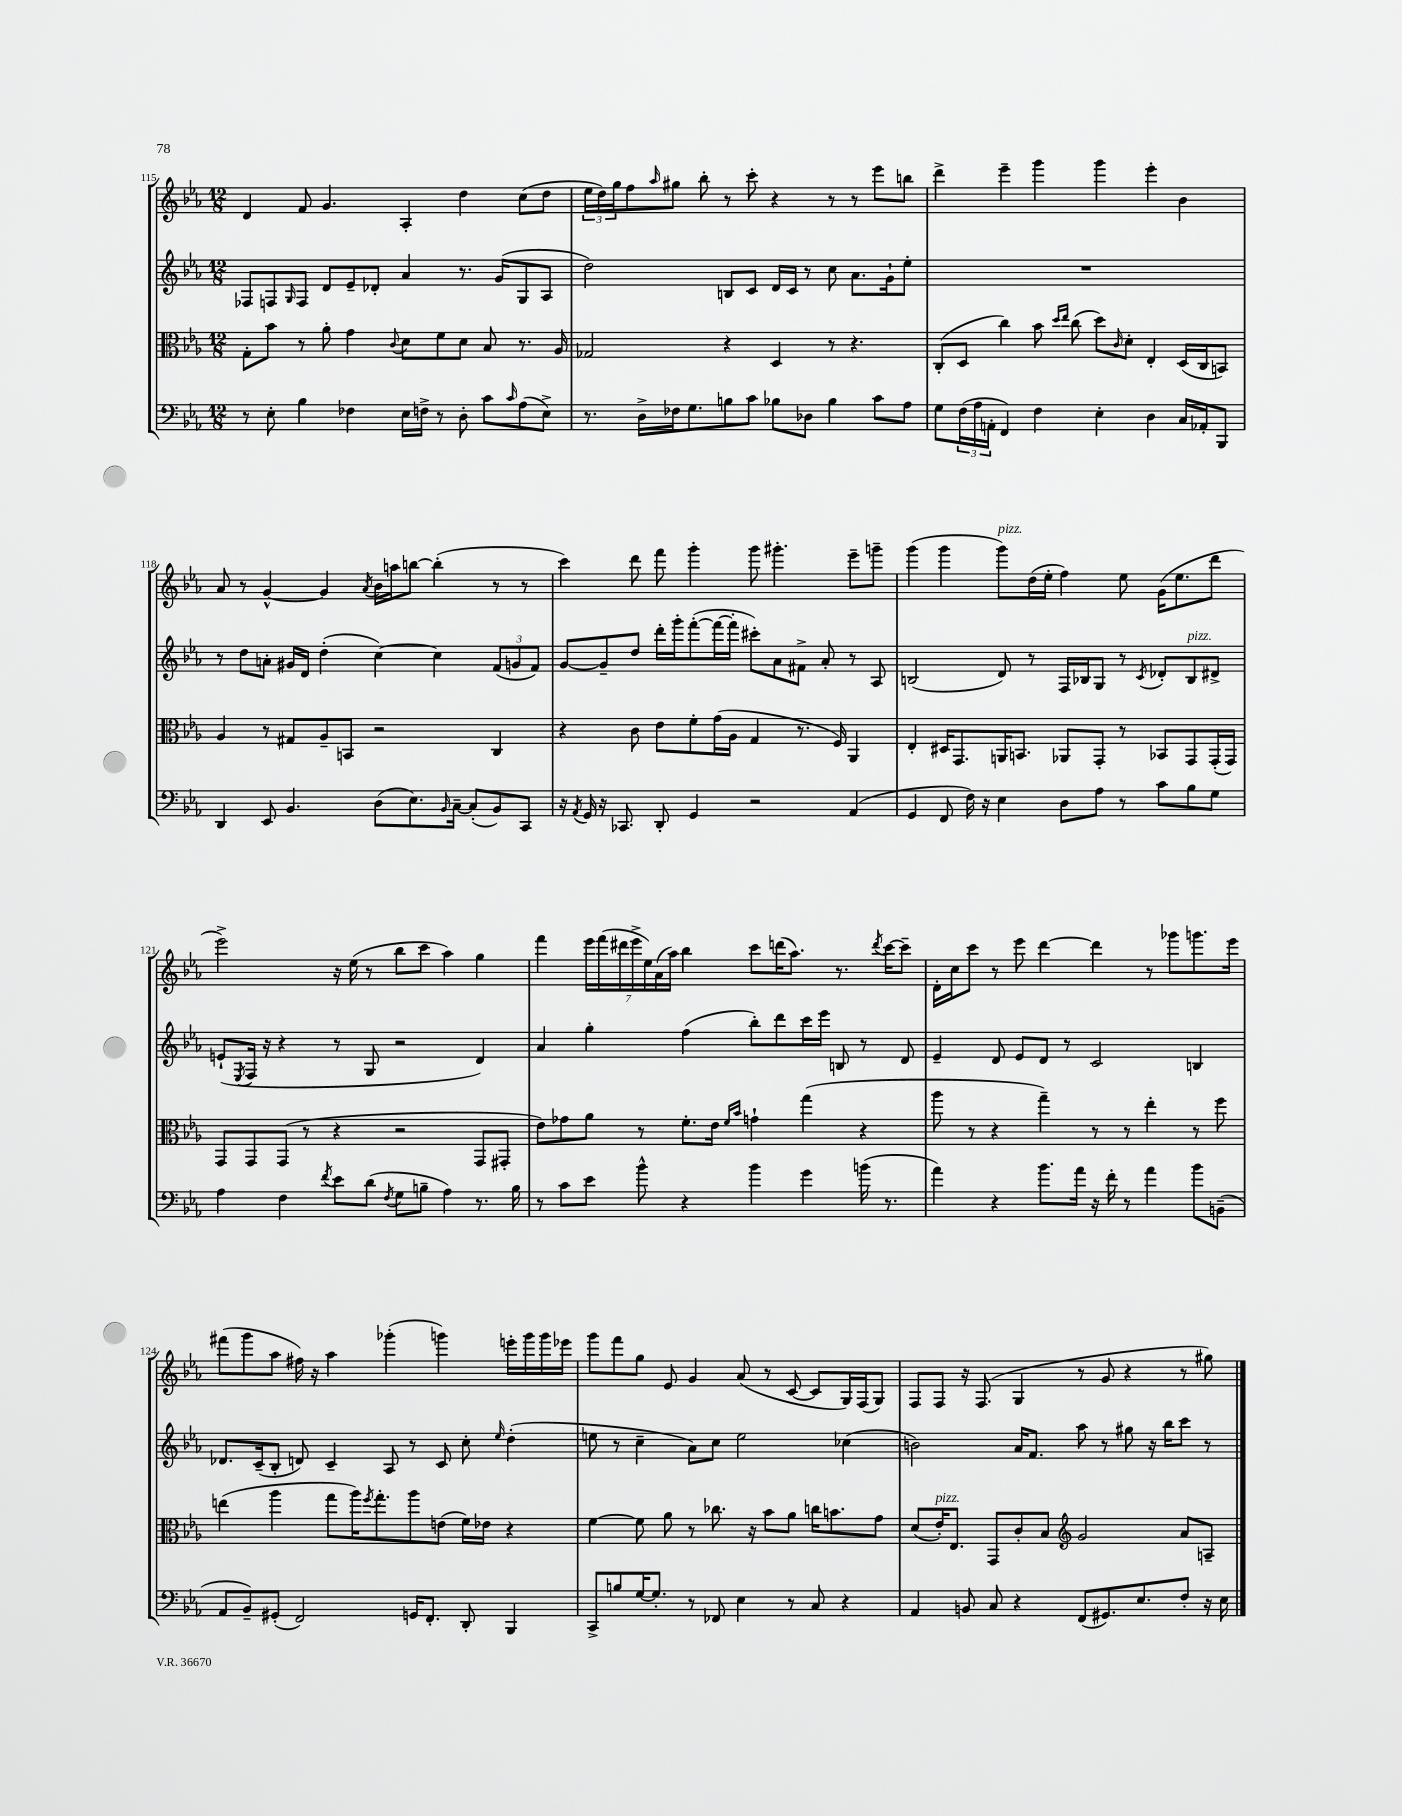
<<
\new StaffGroup <<
\new Staff = "s0" {
    \clef treble \key ees \major \numericTimeSignature \time 12/8
    d'4 f'8 g'4. aes4-. d''4 c''8( d''8 |
    \tuplet 3/2 { ees''16 d''16) g''16 } f''8 \grace { aes''16 } gis''8 bes''8-. r8 c'''8-. r4 r8 r8 ees'''8 b''8 |
    d'''4-> ees'''4-- g'''4 g'''4 ees'''4-. bes'4 |
    aes'8 r8 g'4~-^ g'4 \acciaccatura { aes'8 } bes'16 a''16 b''8~ b''4-.( r8 r8 |
    c'''4) d'''8 f'''8 g'''4-. g'''8 gis'''4.-. ees'''8-- g'''8-- |
    g'''4( g'''4 g'''8^\markup { \italic "pizz." }) d''16( ees''16-. f''4) ees''8 g'16( ees''8. d'''8 |
    ees'''2->) r16 ees''16( r8 bes''8 c'''8 aes''4) g''4 |
    f'''4 \tuplet 7/4 { ees'''16 f'''16( dis'''16 ees'''16-> ees''16) aes'16( aes''16) } bes''4 c'''8 d'''16( aes''8.) r8. \acciaccatura { d'''8 } c'''16~ c'''8-- |
    d'16-. c''16 c'''8 r8 ees'''8 d'''4~ d'''4 r8 ges'''8 g'''8. ees'''16 |
    fis'''8( g'''8 aes''8 fis''16) r16 aes''4 ges'''4-.( g'''4) e'''16-. g'''16 g'''16 ees'''16 |
    g'''8 f'''8 g''8 ees'8 g'4 aes'8( r8 c'8~ c'8 g16) f16( g8) |
    f8 f8 r16 f8.( g4 r8 g'8 r4 r8 gis''8) \bar "|." |
}
\new Staff = "s1" {
    \clef treble \key ees \major \numericTimeSignature \time 12/8
    fes8 f8 \grace { g16 } f8 d'8 ees'8-- des'8-. aes'4 r8. g'16( g8 aes8 |
    d''2) b8 c'8 d'16 c'16 r8 c''8 aes'8. g'16-! ees''8-. |
    R1. |
    r8 d''8 a'8-. gis'16 d'16 d''4-.( c''4~) c''4 \tuplet 3/2 { f'8( g'8 f'8) } |
    g'8~ g'8-- d''8 d'''16-. g'''16-. f'''8~-.( f'''16~ f'''16-. cis'''8-.) aes'8 fis'8-> aes'8-. r8 aes8 |
    b2( d'8) r8 f16 bes16 g8 r8 \acciaccatura { c'8 } des'8-. bes8^\markup { \italic "pizz." } dis'8-> |
    e'8-!( \acciaccatura { ees8 } f16 r16 r4 r8 g8 r2 d'4) |
    aes'4 g''4-. f''4( bes''8-.) d'''8 c'''16 ees'''16 b8 r8 d'8 |
    ees'4-- d'8 ees'8 d'8 r8 c'2 b4 |
    des'8. c'16--( bes8-. d'8) c'4-- aes8 r8 c'8 c''8-. \grace { ees''16 } d''4-.( |
    e''8 r8 c''4-- aes'8) c''8 e''2 ces''4( |
    b'2) aes'16 f'8. aes''8 r8 gis''8 r16 bes''16 c'''8 r8 \bar "|." |
}
\new Staff = "s2" {
    \clef alto \key ees \major \numericTimeSignature \time 12/8
    g8-. bes'8 r8 aes'8-. g'4 \appoggiatura { c'8 } d'8 f'8 d'8 bes8 r8. aes16 |
    ges2 r4 d4 r8 r4. |
    c8-.( d8 c''4) bes'8 \grace { d''16 ees''16 } c''8( d''8) \grace { c'16 } d'8-. ees4-. d16( c16 b,8) |
    aes4 r8 gis8 aes8-- b,8 r2 c4 |
    r4 c'8 ees'8 f'8-. g'16( aes16 g4 r8. f16) aes,4 |
    ees4-. dis16 g,8. a,16 b,8. aes,8 g,8-. r8 bes,8 g,8 g,16-.( g,16) |
    g,8 g,8 g,8( r8 r4 r2 g,8 gis,8-. |
    ees'8) ges'8 aes'8 r8 f'8.-. ees'16 \grace { f'16 bes'16 } g'4-! g''4( r4 |
    aes''8 r8 r4 g''4--) r8 r8 ees''4-. r8 f''8 |
    e''4( aes''4 g''8 aes''16) \acciaccatura { f''8 } g''8.-. aes''8 e'8( f'16) ees'16 r4 |
    f'4~ f'8 aes'8 r8 ces''8. r16 bes'8 aes'8 c''16 b'8. g'8 |
    d'8( ees'16-.^\markup { \italic "pizz." }) ees8. g,8 c'8-. bes8 \clef treble g'2 aes'8 a8-- \bar "|." |
}
\new Staff = "s3" {
    \clef bass \key ees \major \numericTimeSignature \time 12/8
    r8 ees8-. bes4 fes4 ees16 f16-> r8 d8-. c'8 \grace { c'16 } aes8( ees8->) |
    r8. d16-> fes16 g8. b8 c'8 bes8 des8 bes4 c'8 aes8 |
    g8 \tuplet 3/2 { f16( aes16 a,16-. } f,4) f4 ees4-. d4 c16 aes,16-. bes,,8 |
    d,4 ees,8 bes,4. d8( ees8.) \grace { bes,16 } c16~-- c8-.( bes,8) c,8 |
    r16 \acciaccatura { aes,8 } g,16 r16 ces,8. d,8-. g,4 r2 aes,4( |
    g,4 f,8 f16) r16 ees4 d8 aes8 r8 c'8 bes8 g8 |
    aes4 f4 \acciaccatura { f'8 } ees'8 d'8( \acciaccatura { f8 } g8 b8-- aes4) r8. b16 |
    r8 c'8 ees'8 bes'8-^ r4 bes'4 g'4 b'16( r8. |
    aes'4) r4 bes'8. aes'16 r16 f'16-. r8 aes'4 bes'8 b,8--( |
    aes,8 bes,8--) gis,8-.( f,2) g,16 f,8.-. d,8-. bes,,4 |
    c,8-> b8 g16~ g8.-. r8 fes,8 ees4 r8 c8 r4 |
    aes,4 b,8 c8 r4 f,8( gis,8.) ees8. f8-. r16 ees16 \bar "|." |
}
>>
>>
\layout { \context { \Score currentBarNumber = #115 } }
